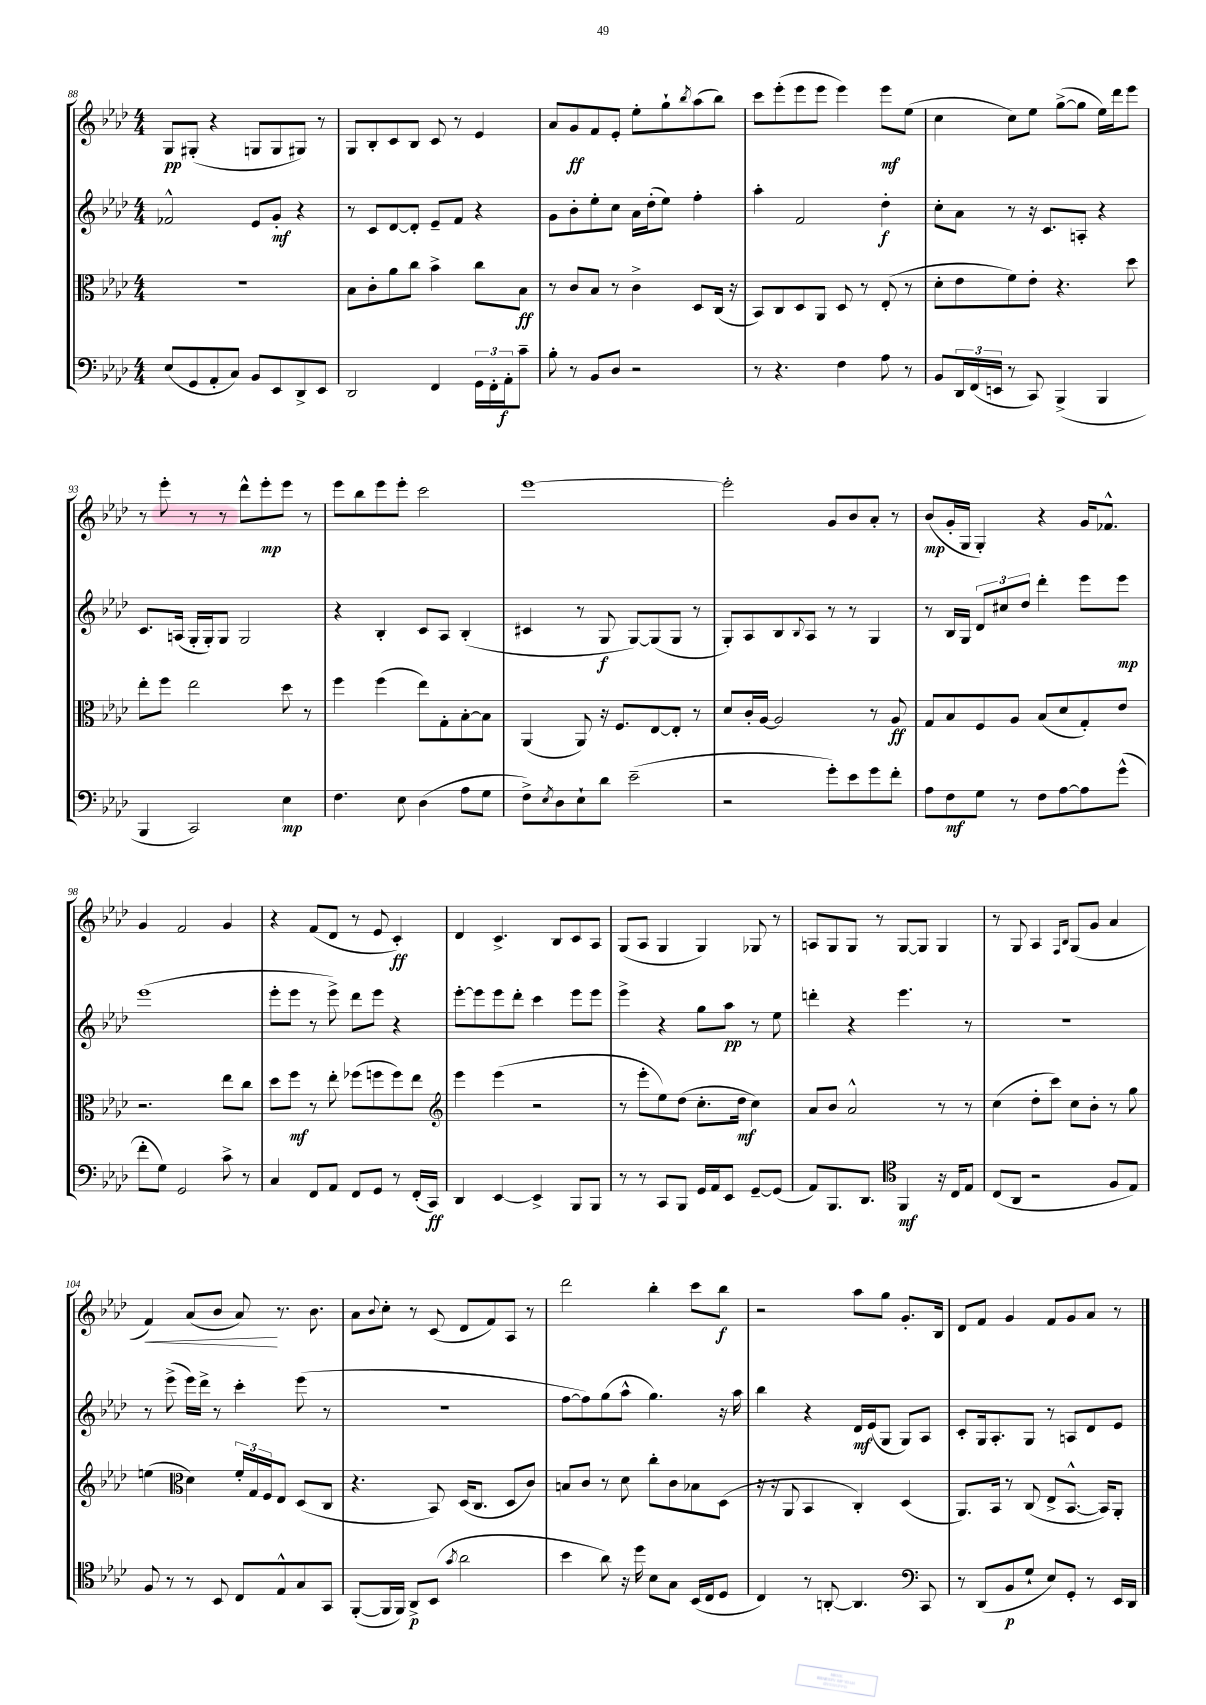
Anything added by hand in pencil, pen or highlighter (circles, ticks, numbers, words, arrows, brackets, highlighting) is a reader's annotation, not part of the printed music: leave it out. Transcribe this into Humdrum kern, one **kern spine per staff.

**kern	**kern	**kern	**kern
*staff4	*staff3	*staff2	*staff1
*clefF4	*clefC3	*clefG2	*clefG2
*k[b-e-a-d-]	*k[b-e-a-d-]	*k[b-e-a-d-]	*k[b-e-a-d-]
*M4/4	*M4/4	*M4/4	*M4/4
(8E-	1r	2f-^^	8G
8GG	.	.	(8G#'
8AA-'	.	.	4r
8C)	.	.	.
8BB-	.	8e-	8G
8EE-	.	8g'	8G
8DD-^	.	4r	8G#)
8EE-	.	.	8r
=	=	=	=
2DD-	8B-	8r	8G
.	8c'	8c	8B-'
.	8a-	[8d-	8c
.	8cc	8d-']	8B-
4FF	4b-^	8e-~	8c
.	.	8f	8r
24GG	8cc	4r	4e-
24FF'	.	.	.
24AA-'	.	.	.
8c~	8B-	.	.
=	=	=	=
8B-'	8r	8g	8a-
8r	8c	8b-'	8g
8BB-	8B-	8ee-'	8f
8D-	8r	8cc	8e-'
2r	4c^	16a-	8ee-'
.	.	(16dd-'	.
.	.	8ee-)	8gg`
.	.	.	8qbb-
.	8D-	4ff'	(8aa-
.	(16C	.	8bb-)
.	16r	.	.
=	=	=	=
8r	8BB-)	4aa-'	8ccc
4.r	8C	.	(8eee-'
.	8D-	2f	8eee-
.	8AA-	.	8eee-
4F	8D-	.	4eee-)
.	8r	.	.
8A-	(8E-'	4dd-'	8eee-
8r	8r	.	(8ee-
=	=	=	=
8BB-	8d-'	8cc'	4cc
24DD-	8e-	8a-	.
(24FF	.	.	.
24EE	.	.	.
8r	8f)	8r	8cc)
8CC)	8e-'	16r	8ee-
.	.	8.c	.
(4BBB-^	4.r	.	([8gg^
.	.	8A'	8gg]
4BBB-	.	4r	16ee-)
.	.	.	16ddd-
.	8dd-	.	8eee-
=	=	=	=
4BBB-	8ee-'	8.c	8r
.	8ff	.	8eee-'
.	.	(16A	.
2CC)	2ee-	16G'	8r
.	.	16G')	.
.	.	8G	8r
.	.	2G	8ddd-^^
.	.	.	8eee-'
4E-	8dd-	.	8eee-
.	8r	.	8r
=	=	=	=
4.F	4ff	4r	8eee-
.	.	.	8bb-
.	(4ff	4B-'	8eee-
8E-	.	.	8eee-'
(4D-	8ee-)	8c	2ccc
.	8G'	8A-	.
8A-	[8B-'	(4B-'	.
8G	8B-]	.	.
=	=	=	=
8F^)	(4AA-	4c#	[1eee-
8qE-	.	.	.
8D-	.	.	.
8E-`	8AA-)	8r	.
8d-	16r	8G	.
.	8.F	.	.
(2e-~	.	[8G)	.
.	[8E-	(8G]	.
.	8E-']	8G	.
.	8r	8r	.
=	=	=	=
2r	8d-	8G')	2eee-']
.	16c'	8A-	.
.	[16A-	.	.
.	2A-]	8B-	.
.	.	8qqB-	.
.	.	8A-	.
8g')	.	8r	8g
8e-	.	8r	8b-
8g	8r	4G	8a-'
8f'	8A-	.	8r
=	=	=	=
8A-	8G	8r	(8b-
8F	8B-	16B-	16g'
.	.	16G	16G
8G	8F	12d-	4G')
.	.	12cc#	.
8r	8A-	.	.
.	.	12dd-	.
8F	(8B-	4ddd-'	4r
[8A-	8d-	.	.
8A-]	8G')	8eee-	16g
.	.	.	8.f-^^
(8g^^	8e-	8eee-	.
=	=	=	=
8f'	2.r	(1eee-	4g
8G)	.	.	.
2GG	.	.	2f
8c^	8ee-	.	4g
8r	8cc	.	.
=	=	=	=
4C	8dd-	8eee-'	4r
.	8ff	8eee-	.
8FF	8r	8r	(8f
8AA-	8ee-'	8eee-^)	8d-
8FF	(8ff-	8ddd-	8r
8GG	8ff	8eee-	8e-
8r	8ff)	4r	4c')
(16FF'	8ee-	.	.
16CC)	.	.	.
=	=	=	=
*	*clefG2	*	*
4DD-	4eee-	[8eee-'	4d-
.	.	8eee-]	.
[4EE-	(4eee-	8eee-	4.c^
.	.	8ddd-'	.
4EE-^]	2r	4ccc	.
.	.	.	8B-
8BBB-	.	8eee-	8c
8BBB-	.	8eee-	8A-
=	=	=	=
8r	8r	4eee-^	(8G
8r	8eee-'	.	8A-
8CC	8ee-)	4r	4G
8BBB-	(8dd-	.	.
16GG	8.cc'	8gg	4G)
16AA-	.	.	.
8EE-	.	8aa-	.
.	16dd-	.	.
[8GG~	4cc)	8r	8G-
(8GG]	.	8ee-	8r
=	=	=	=
8AA-)	8a-	4ddd'	8A
8.BBB-	8b-	.	8G
.	2a-^^	4r	8G
8.DD-	.	.	.
.	.	.	8r
*clefC4	*	*	*
4FF	.	4.eee-	[8G
.	.	.	8G]
16r	8r	.	4G
16C	.	.	.
8E-	8r	8r	.
=	=	=	=
(8C	(4cc	1r	8r
8AA-	.	.	8G
2r	8dd-'	.	4A-
.	8ccc)	.	.
.	.	.	16qqF
.	.	.	16qqB-
.	8cc	.	(8G
.	8b-'	.	8g
8F	8r	.	4a-
8E-)	8gg	.	.
=	=	=	=
8F	(4ee	8r	4f)
8r	.	(8eee-^	.
*	*clefC3	*	*
8r	4d-)	16eee-)	(8a-
.	.	16ddd-^	.
8BB-	.	8r	8b-
8C	24f'	4ccc'	8a-)
.	24G	.	.
.	24F	.	.
8E-^^	8E-	.	8.r
8G	(8D-	(8eee-	.
.	.	.	8.b-
8GG	8C	8r	.
=	=	=	=
([8FF'	4.r	1r	8a-
.	.	.	8qqb-
16FF]	.	.	8cc'
16FF)	.	.	.
8AA-^	.	.	8r
(8BB-	8BB-)	.	(8c
8qg	.	.	.
2a-	(16D-	.	8d-
.	8.C	.	.
.	.	.	8f)
.	8D-	.	8A-
.	8c)	.	8r
=	=	=	=
4b-	8B	[8ff	2ddd-
.	8c	8ff])	.
8a-)	8r	(8gg	.
16r	8d-	8aa-^^	.
16dd-	.	.	.
8B-	8cc'	4.gg)	4bb-'
8G	8c	.	.
(16BB-	8B-	.	8ccc
16C	.	.	.
8D-	(8D-	16r	8bb-
.	.	16aa-	.
=	=	=	=
4C)	16r	4bb-	2r
.	16r	.	.
.	8AA-	.	.
8r	4BB-	4r	.
[8AA'	.	.	.
4.AA]	4C')	16d-	8aa-
.	.	(16e-	.
.	.	8G	8gg
.	(4D-	8G)	8.g'
*clefF4	*	*	*
8CC	.	8A-	.
.	.	.	16B-
=	=	=	=
8r	8.AA-)	8c'	8d-
(8DD-	.	16G	8f
.	16BB-	8.A-'	.
8BB-	8r	.	4g
8G`	(8C	8G	.
8E-)	8E-^	8r	8f
8GG'	[8.BB-^^	8A	8g
8r	.	8d-	8a-
.	16BB-])	.	.
16EE-	8AA-'	8e-	8r
16DD-	.	.	.
==	==	==	==
*-	*-	*-	*-
